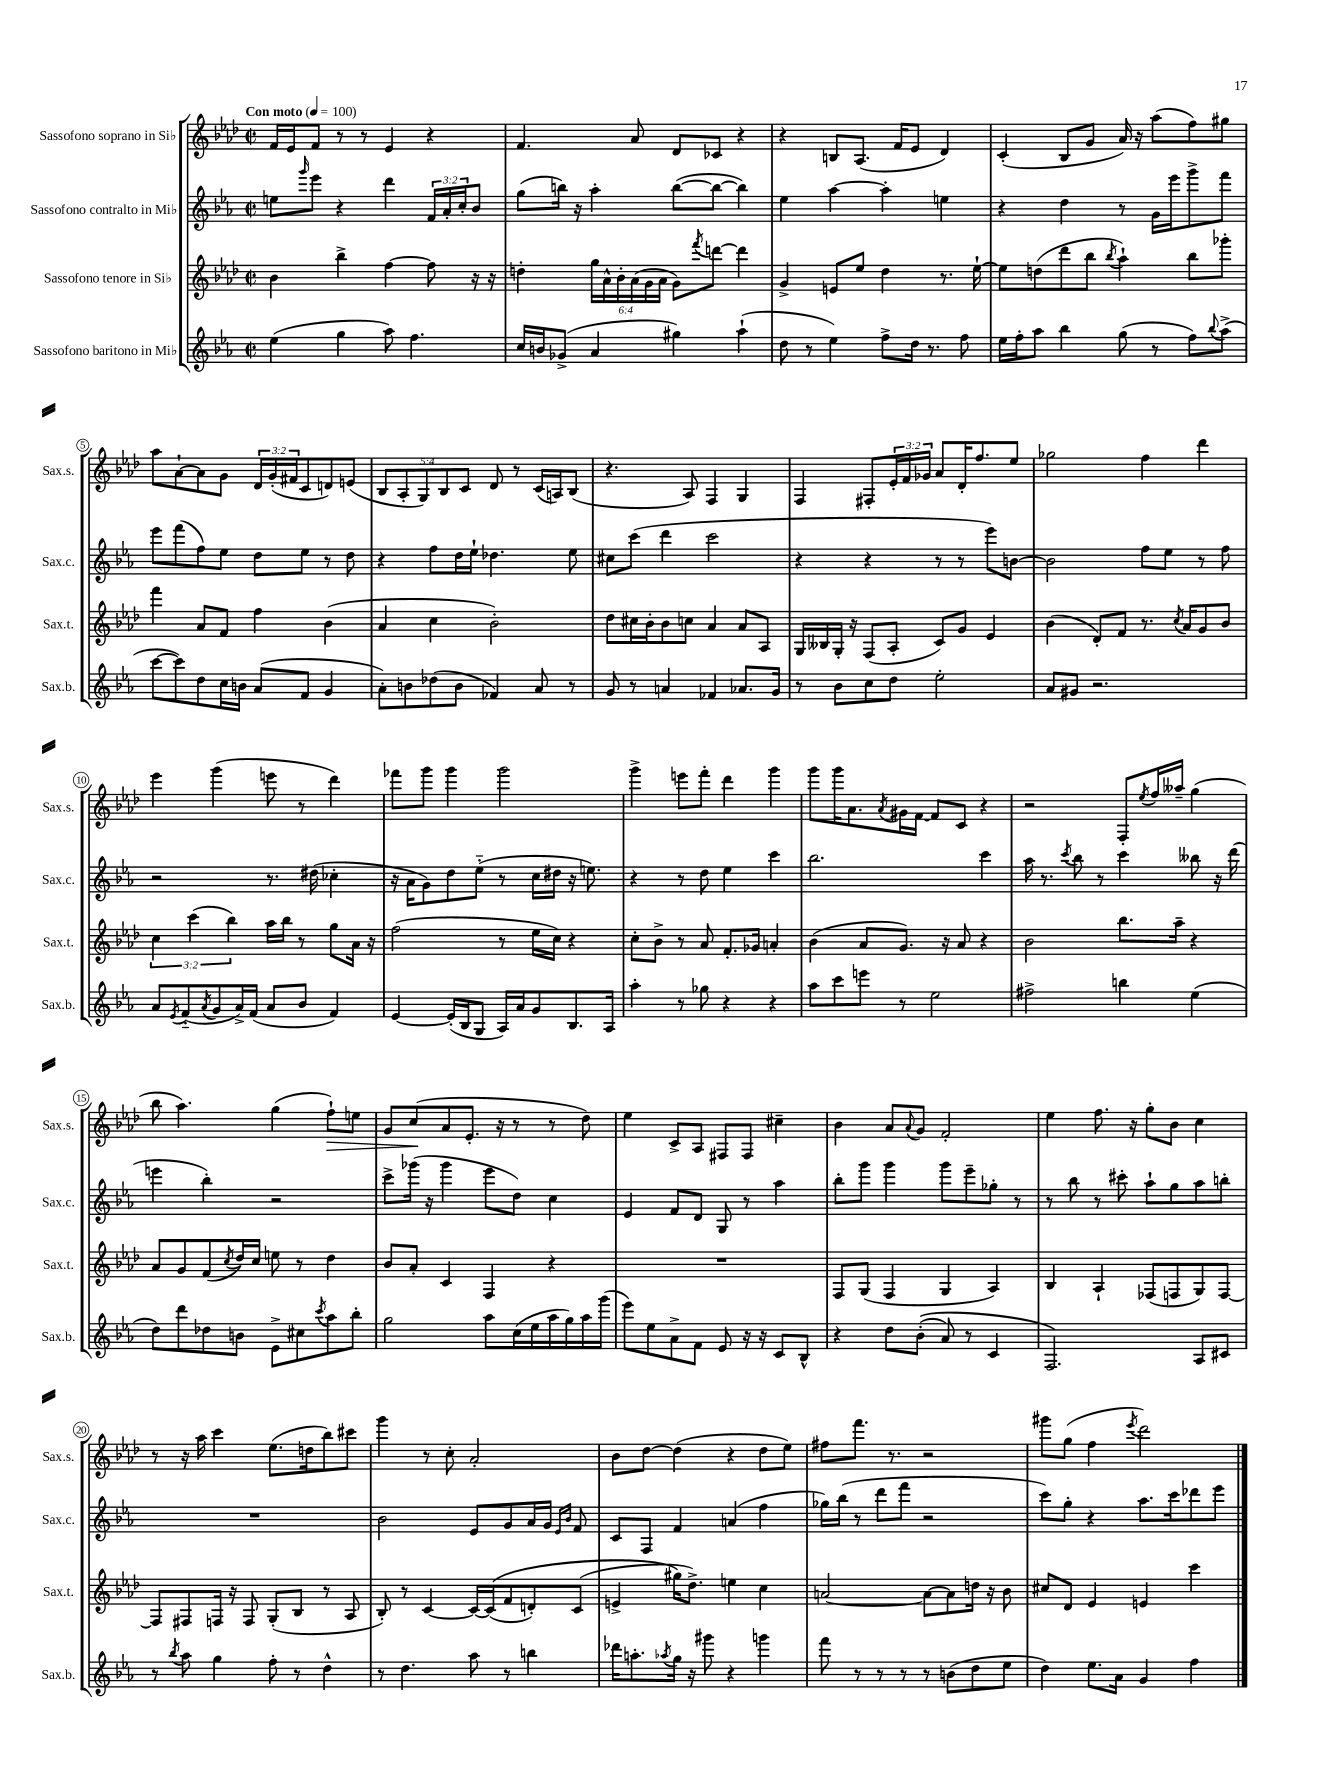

**kern	**kern	**kern	**kern
*staff4	*staff3	*staff2	*staff1
*clefG2	*clefG2	*clefG2	*clefG2
*k[b-e-a-]	*k[b-e-a-d-]	*k[b-e-a-]	*k[b-e-a-d-]
*M2/2	*M2/2	*M2/2	*M2/2
*met(c|)	*met(c|)	*met(c|)	*met(c|)
*MM100	*MM100	*MM100	*MM100
(4ee-\	4b-\	8ee\L	16f/LL
.	.	.	16e-/J
.	.	16qqggg/	.
.	.	8eee-\J	8f/J
4gg\	4bb-^\	4r	8r
.	.	.	8r
8aa-\)	[4ff\	4ddd\	4e-/
4.ff\	.	.	.
.	8ff\]	24f/LL	4r
.	.	24a-'/	.
.	.	24cc'/J	.
.	16r	8b-/J	.
.	16r	.	.
=	=	=	=
16cc/LL	4dd'\	(8gg\L	4.f/
16b/J	.	.	.
(8g-^/J	.	16bb\Jk)	.
.	.	16r	.
4a-/	24gg\LL	4aa-'\	.
.	24a-^^\	.	.
.	24b-'\	.	.
.	(24a-\	.	8a-/
.	24g\	.	.
.	24a-\JJ	.	.
4gg#\)	8g\L)	([8bb\L	8d-/L
.	8qfff/	.	.
.	[8ddd\J	8bb\_J	8c-/J
(4aa-`\	4ddd\]	4bb\])	4r
=	=	=	=
8dd\	4g^/	4ee-\	4r
8r	.	.	.
4ee-\)	8e/L	[4aa-\	8B/L
.	8ee-/J	.	(8.A-/J
8ff^\L	4dd-\	4aa-'\]	.
.	.	.	16f/LK
16dd\Jk	.	.	8e-/J
8.r	.	.	.
.	8.r	4ee\	4d-/)
8ff\	.	.	.
.	[16ee-`\	.	.
=	=	=	=
16ee-\LL	8ee-\]L	4r	(4c'/
16ff'\J	.	.	.
8aa-\J	(8dd\	.	.
4bb-\	8ddd-\	4dd\	8B-/L
.	8bb-\J	.	8g/J
.	8qbb-/	.	.
(8gg\	4aa-`\)	8r	16a-/)
.	.	.	16r
8r	.	16g\LL	(8aa-\L
.	.	16eee-\J	.
8ff\L)	8bb-\L	8ggg^\	8ff\)
8qqbb-/	.	.	.
(8aa-^\J	8ggg-'\J	8fff\J	8gg#\J
=	=	=	=
[8ccc\L	4fff\	8eee-\L	8aa-\L
8ccc\])	.	(8fff\	[8a-`\
8dd\	8a-/L	8ff\)	8a-\]
16cc\L	8f/J	8ee-\J	8g\J
16b\JJ	.	.	.
(8a-/L	4ff\	8dd\L	24d-/LL
.	.	.	(24g'/
.	.	.	24f#/J
8f/J	.	8ee-\J	8c/
4g/	(4b-\	8r	8d/)
.	.	8dd\	(8e/J
=	=	=	=
8a-'\L)	4a-/	4r	10B-/L
.	.	.	10A-'/
8b\	.	.	.
.	.	.	10G/)
(8dd-\	4cc\	8ff\L	.
.	.	.	10B-/
8b\J	.	16dd\L	.
.	.	.	10c/J
.	.	16ee-`\JJ	.
4f-/)	2b-'\)	4.dd-\	8d-/
.	.	.	8r
8a-/	.	.	(16c/LL
.	.	.	16A/J)
8r	.	8ee-\	(8B-/J
=	=	=	=
8g/	8dd-\L	8cc#\L	4.r
8r	16cc#\L	(8ccc\J	.
.	16b-'\J	.	.
4a/	8b-\	4ddd\	.
.	8cc\J	.	8A-/)
4f-/	4a-/	2ccc\	4F/
8.a-/L	8a-/L	.	4G/
.	8A-/J	.	.
16g/Jk	.	.	.
=	=	=	=
8r	16G/LL	4r	4F/
.	16B--/	.	.
8b-\L	16G'/JJ	.	.
.	16r	.	.
8cc\	(8F/L	4r	8F#'/L
8dd\J	8A-'/J	.	24e-'/L
.	.	.	24f/
.	.	.	24g-/JJ
2ee-'\	8c/L)	8r	8a-/L
.	8g/J	8r	16d-'/K
.	.	.	8.ff/
.	4e-/	8eee-\L)	.
.	.	[8b\J	8ee-/J
=	=	=	=
8a-/L	(4b-\	2b\]	2gg-\
8g#/J	.	.	.
2.r	8d-'/L)	.	.
.	8f/J	.	.
.	8.r	8ff\L	4ff\
.	.	8ee-\J	.
.	8qcc/	.	.
.	16a-/LK	.	.
.	8g/	8r	4ddd-\
.	8b-/J	8ff\	.
=	=	=	=
8a-/L	6cc\	2r	4eee-\
8qe-/	.	.	.
(8f'~/	.	.	.
.	(6ccc\	.	.
8qa-/	.	.	.
8g/	.	.	(4ggg\
.	6bb-\)	.	.
16a-^/L)	.	.	.
(16f/JJ	.	.	.
8a-/L	16aa-\LL	8.r	8eee\
.	16bb-\JJ	.	.
8b-/J	8r	.	8r
.	.	(16dd#\	.
4f/)	8gg\L	4cc-'\	4ddd-\)
.	16a-\Jk	.	.
.	16r	.	.
=	=	=	=
[4e-/	(2ff\	16r	8fff-\L
.	.	16a-\LK	.
.	.	8g\)	8ggg\J
(16e-'/]LL	.	8dd\	4ggg\
16B-/J	.	.	.
8G/J	.	(8ee-'~\J	.
16A-/LL)	8r	8r	2ggg\
16a-/J	.	.	.
8g/	16ee-\LL	16cc\LL	.
.	16cc\JJ)	16dd#\JJ	.
8.B-/	4r	16r	.
.	.	8.ee\)	.
16A-/Jk	.	.	.
=	=	=	=
4aa-'\	8cc'\L	4r	4ggg^\
.	8b-^\J	.	.
8r	8r	8r	8eee\L
8gg-\	8a-/	8dd\	8fff'\J
4r	8.f'/L	4ee-\	4ddd-\
.	16g-/Jk	.	.
4r	4a'/	4ccc\	4ggg\
=	=	=	=
8aa-\L	(4b-\	2.bb-\	8ggg\L
8ccc\	.	.	16ggg\K
.	.	.	8.a-\
8eee\J	8a-/L	.	.
.	.	.	8qa-/
8r	8.g/J)	.	16g#\L
.	.	.	[16f\JJ
2ee-\	.	.	8f/]L
.	16r	.	.
.	8a-/	.	8c/J
.	4r	4ccc\	4r
=	=	=	=
2ff#^\	2b-\	16aa-\	2r
.	.	8.r	.
.	.	8qccc/	.
.	.	8bb-\	.
.	.	8r	.
4bb\	8.bb-\L	4ccc\	8F'/L
.	.	.	8qee-/
.	.	.	16ff/L
.	16aa-~\Jk	.	16aa--~/JJ
(4ee-\	4r	8bb--\	(4gg\
.	.	16r	.
.	.	(16ddd\	.
=	=	=	=
8dd\L)	8a-/L	4eee\	8bb-\
8ddd\	8g/	.	4.aa-\)
8dd-\	(8f/	4bb-'\)	.
.	8qcc/	.	.
8b\J	16dd-/L)	.	.
.	16cc/JJ	.	.
8e-^\L	8ee\	2r	(4gg\
8cc#\	8r	.	.
8qccc/	.	.	.
8aa-\	4dd-\	.	8ff`\L)
8bb-'\J	.	.	8ee\J
=	=	=	=
2gg\	8b-/L	8ccc^\L	8g/L
.	8a-'/J	(16ggg-\Jk	(8cc/
.	.	16r	.
.	4c/	4ggg-\	8a-/
.	.	.	8.e-'/J
8aa-\L	4F/	8eee-\L	.
.	.	.	16r
(16cc\L	.	8dd\J)	8r
16ee-\	.	.	.
16aa-\	4r	4cc\	8r
16gg\)	.	.	.
16aa-\	.	.	8dd-\)
(16ggg\JJ	.	.	.
=	=	=	=
8eee-\L)	1r	4e-/	4ee-\
8ee-\	.	.	.
8a-^\	.	8f/L	8c^/L
8f\J	.	8d/J	8A-/J
8e-/	.	8G/	8F#/L
16r	.	8r	8F#/J
16r	.	.	.
8c/L	.	4aa-\	4cc#~\
8B-^^/J	.	.	.
=	=	=	=
4r	8F/L	8bb-'\L	4b-\
.	(8G/J	8ggg\J	.
8dd\L	4F/	4ggg\	8a-/L
.	.	.	8qqa-/
&((8b-'\J	.	.	8g/J
8a-/)	4G/	8ggg\L	2f'/
8r	.	8eee-~\	.
4c/	4A-/)	8gg-'\J	.
.	.	8r	.
=	=	=	=
2.F/&)	4B-/	8r	4ee-\
.	.	8bb-\	.
.	4A-`/	8r	8.ff\
.	.	8ccc#'\	.
.	.	.	16r
.	(8F-/L	8aa-`\L	8gg'\L
.	8F/	8gg\	8b-\J
8A-/L	8G/)	8aa-\	4cc\
8c#/J	[8F/J	8bb'\J	.
=	=	=	=
8r	8F/]L	1r	8r
8qbb-/	.	.	.
8aa-\	8F#/	.	16r
.	.	.	16aa-\
4gg\	16F/Jk	.	4ccc\
.	16r	.	.
.	8F/	.	.
8ff'\	(8G'/L	.	(8.ee-\L
8r	8B-/J	.	.
.	.	.	16dd\k
4dd^^\	8r	.	8bb-\)
.	8A-/	.	8ccc#\J
=	=	=	=
8r	8B-'/)	2b-\	4ggg\
4.dd\	8r	.	.
.	[4c/	.	8r
.	.	.	8cc'\
8aa-\	16c/_LL	8e-/L	2a-'/
.	&((16c/]J	.	.
8r	8f/	8g/	.
4bb\	8d'/)	16a-/L	.
.	.	16g/JJ	.
.	.	16qqe-/LL	.
.	.	16qqb-/JJ	.
.	(8c/J	8f/	.
=	=	=	=
16ddd-\LK	4e^/	8c/L	8b-\L
8.aa'\	.	.	.
.	.	8F/J	[8dd-\J
8qaa-/	.	.	.
16gg\Jk	16gg#\LK&)	4f/	(4dd-\]
16r	8.dd-^\J)	.	.
8ggg#\	.	.	.
4r	4ee\	(4a/	4r
4ggg\	4cc\	4ff\	8dd-\L
.	.	.	8ee-\J)
=	=	=	=
8fff\	[2a/	16gg-\LL)	8ff#\L
.	.	(16bb-\JJ	.
8r	.	8r	8.fff\J
8r	.	8ddd\L	.
.	.	.	8.r
8r	.	8fff\J	.
8r	8a\_L	2r	2r
(8b\L	8a\]	.	.
8dd\	16dd\Jk	.	.
.	16r	.	.
8ee-\J	8b-\	.	.
=	=	=	=
4dd\)	8cc#/L	8ccc\L)	8ggg#\L
.	8d-/J	8gg'\J	(8gg\J
8.ee-\L	4e-/	4r	4ff\
16a-\Jk	.	.	.
.	.	.	8qeee-/
4g/	4e/	8.aa-\L	2ddd-\)
.	.	16ccc\k	.
4ff\	4ccc\	8ddd-\	.
.	.	8eee-\J	.
==	==	==	==
*-	*-	*-	*-
